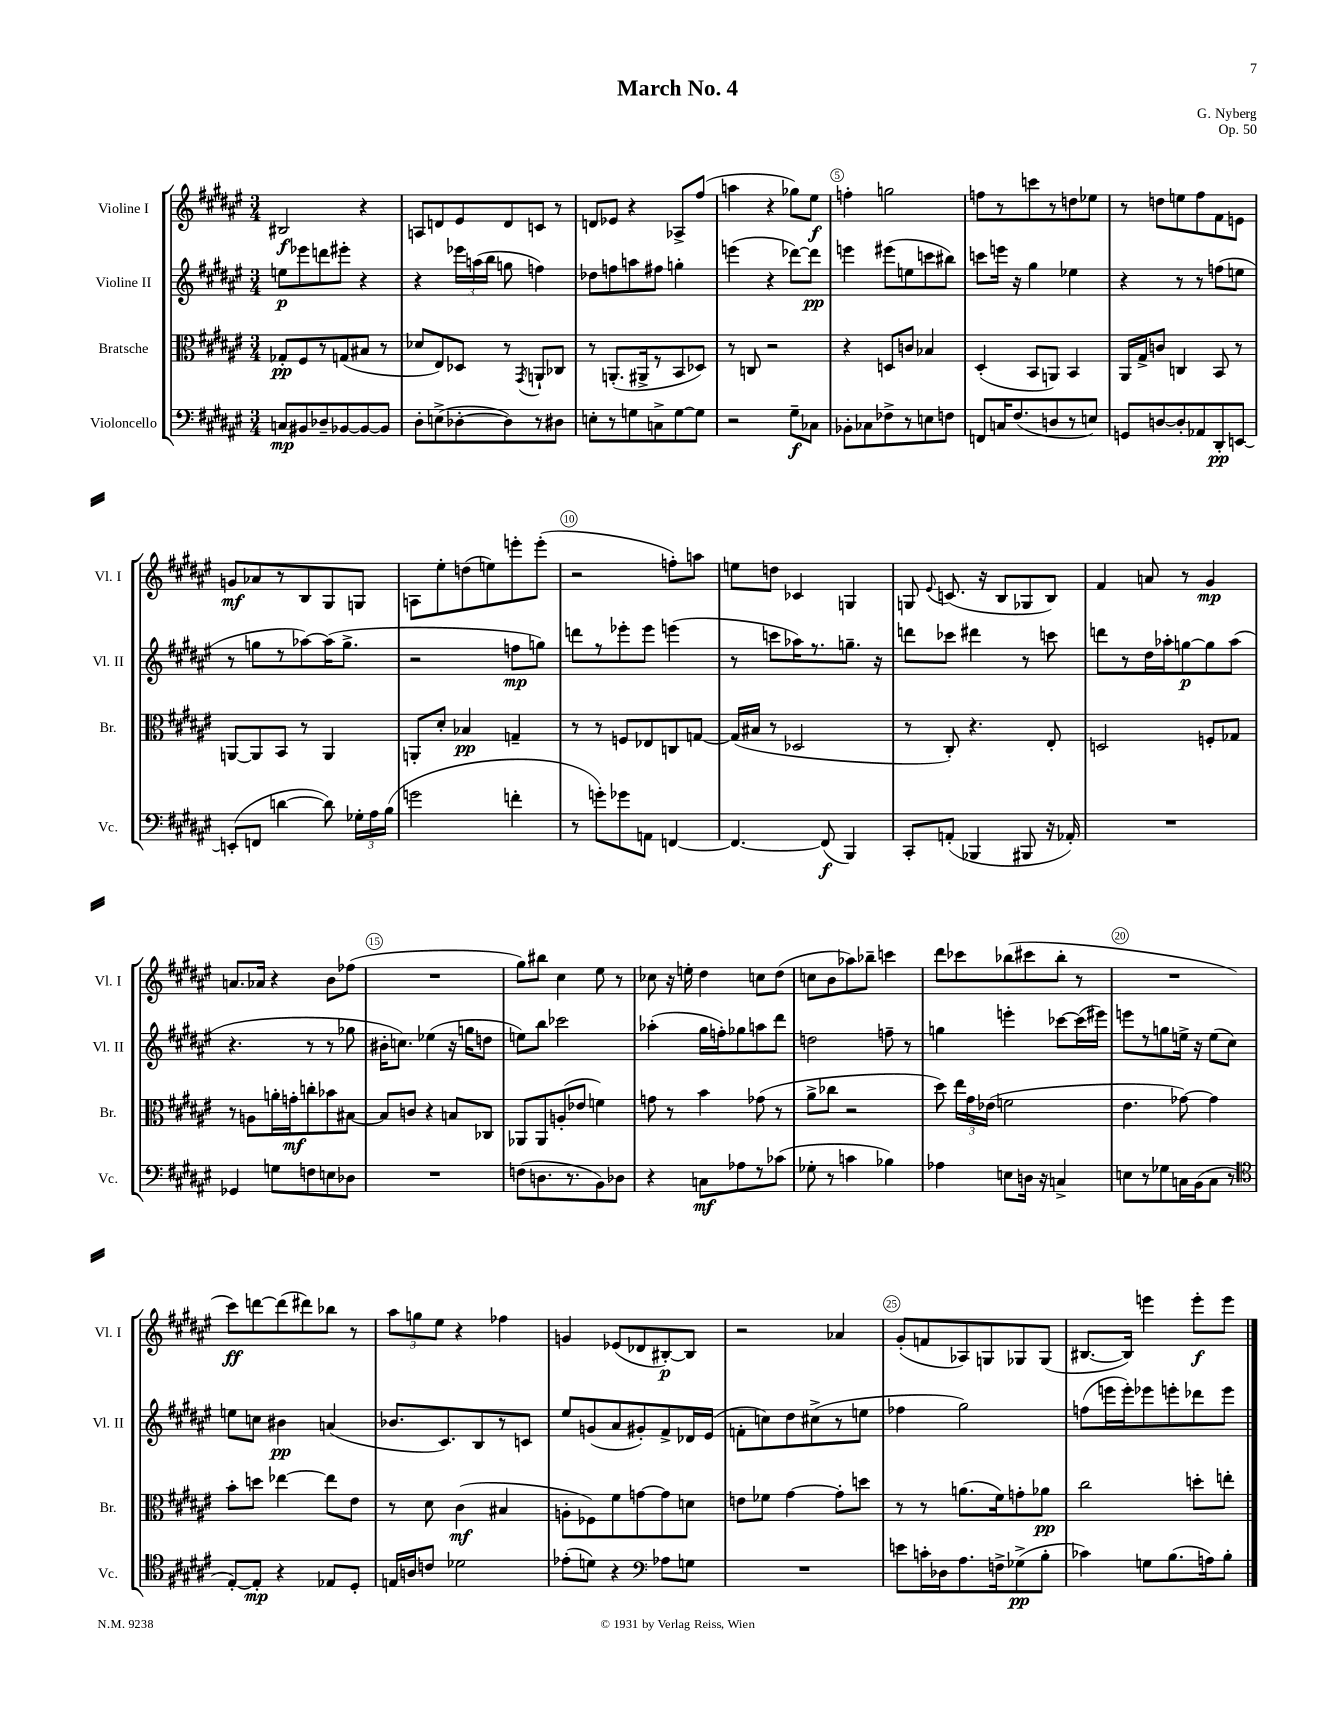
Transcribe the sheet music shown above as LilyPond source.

\header { title = "March No. 4" composer = "G. Nyberg" opus = "Op. 50" }
<<
\new StaffGroup <<
\new Staff = "s0" \with { instrumentName = "Violine I" shortInstrumentName = "Vl. I" } {
    \clef treble \key fis \major \numericTimeSignature \time 3/4
    \autoBeamOff bis2\f r4 |
    a8[ d'8 eis'8 d'8 c'8] r8 |
    d'8[ ees'8] r4 aes8[-> fis''8]( |
    a''4 r4 ges''8[) eis''8]\f |
    f''4-. g''2 |
    f''8[ r8 c'''8 r8 d''8 ees''8] |
    r8 d''8[ e''8 fis''8 fis'8 e'8] |
    g'8[\mf aes'8 r8 b8 gis8 g8] |
    a8[ eis''8-. d''8( e''8) e'''8-. e'''8]-.( |
    r2 f''8[-.) a''8] |
    e''8[ d''8] ces'4 g4 |
    g8 \appoggiatura { eis'8 } c'8.( r16 b8[ ges8 b8]) |
    fis'4 a'8 r8 gis'4\mp |
    a'8.[ aes'16] r4 b'8[ fes''8]( |
    R2. |
    gis''8[) bis''8] cis''4 eis''8 r8 |
    ces''8 r16 e''16-. dis''4 c''8[ dis''8]( |
    c''8[ b'8 aes''8) bes''8]-- c'''4 |
    dis'''8[ ces'''8 bes''8( cis'''8 bes''8]-. r8 |
    R2. |
    cis'''8[\ff) d'''8~ d'''8( dis'''8) bes''8] r8 |
    \tuplet 3/2 { ais''8[ g''8 eis''8] } r4 fes''4 |
    g'4 ees'8[( des'8 bis8~-.\p) bis8] |
    r2 aes'4 |
    gis'8[-.( f'8 aes8) g8 ges8 ges8]( |
    bis8.[~ bis16]) e'''4 e'''8[-.\f e'''8] \bar "|." |
}
\new Staff = "s1" \with { instrumentName = "Violine II" shortInstrumentName = "Vl. II" } {
    \clef treble \key fis \major \numericTimeSignature \time 3/4
    \autoBeamOff e''8[\p ees'''8 d'''8 eis'''8]-. r4 |
    r4 \tuplet 3/2 { ees'''16[ a''16( b''16] } g''8 f''4) |
    des''8[ f''8 a''8 fis''8] g''4-. |
    e'''4( r4 des'''8[~) des'''8]\pp |
    e'''4 eis'''8[( e''8 c'''8 bis''8]) |
    c'''8[ e'''16] r16 gis''4 ees''4 |
    r4 r8 r8 f''8[( e''8] |
    r8 g''8[ r8 aes''8~) aes''16( g''8.]-> |
    r2 f''8[\mp g''8]) |
    d'''8[ r8 ees'''8-. ees'''8] e'''4( |
    r8 c'''8[ aes''16) r8. g''8.]-- r16 |
    d'''8[ ces'''8] dis'''4 r8 c'''8 |
    d'''8[ r8 dis''16 aes''16-. g''8~\p g''8 aes''8]( |
    r4. r8 r8 ges''8 |
    bis'16[-. c''8.]) ees''4( r16 g''16[ d''8] |
    e''8[) b''8] ces'''2 |
    aes''4-.( gis''16[ f''16-.) ges''8 a''8 dis'''8] |
    d''2 f''8-- r8 |
    g''4 e'''4-. ces'''8[~ ces'''16( eis'''16]) |
    e'''8[ r8 g''8 e''16]-> r16 e''8[( cis''8]) |
    e''8[ c''8] bis'4\pp a'4( |
    bes'8.[ cis'8.) b8 r8 c'8] |
    eis''8[ g'8( ais'8 gis'8-.) fis'8-> des'16 eis'16]( |
    f'8[-. c''8) dis''8 cis''8->( r8 e''8] |
    fes''4 gis''2) |
    f''8[( e'''16 e'''16-.) ees'''8 e'''8-. des'''8 e'''8] \bar "|." |
}
\new Staff = "s2" \with { instrumentName = "Bratsche" shortInstrumentName = "Br." } {
    \clef alto \key fis \major \numericTimeSignature \time 3/4
    \autoBeamOff ges8[-.\pp fis8 r8 g8( bis8] r8 |
    des'8[ eis8) des8] r8 \acciaccatura { gis,8 } a,8[-! ces8] |
    r8 a,8.[-.( ais,16-> r8 b,8 des8]) |
    r8 c8 r2 |
    r4 d8[ c'8] bes4 |
    dis4-.( b,8[ a,8]) b,4 |
    ais,16[ gis16-> c'8] c4 b,8 r8 |
    a,8[~ a,8 b,8] r8 a,4 |
    a,8[-. dis'8]-. bes4\pp g4-- |
    r8 r8 f8[ ees8 c8 g8]~ |
    g16[( bis16] r8 des2 |
    r8 cis8-.) r4. eis8-. |
    d2 f8[-. ges8] |
    r8 a8[ a'16-. g'16-.\mf c''8-. bes'8 bis8]~ |
    bis8[ c'8] r4 b8[ ces8] |
    aes,8[ aes,8 a8-.( ees'8] f'4) |
    g'8 r8 b'4 ges'8( r8 |
    ais'8[-> ces''8] r2 |
    dis''8) \tuplet 3/2 { eis''16[ gis'16 ees'16]( } f'2 |
    eis'4. ges'8~) ges'4 |
    b'8[-. d''8] ees''4~ ees''8[ eis'8] |
    r8 dis'8 cis'4\mf( bis4 |
    a8[-. fes8) fis'8 g'8~ g'8 d'8] |
    e'8[ fes'8] gis'4~ gis'8[-. d''8] |
    r8 r8 a'8.[( fis'16) g'8-. aes'8]\pp |
    cis''2 d''8[-. e''8]-. \bar "|." |
}
\new Staff = "s3" \with { instrumentName = "Violoncello" shortInstrumentName = "Vc." } {
    \clef bass \key fis \major \numericTimeSignature \time 3/4
    \autoBeamOff c8[\mp bis,8 des8-- bes,8~ bes,8~ bes,8] |
    dis8[-. e8->( des8~-. des8) r8 dis8] |
    e8[-. r8 g8 c8-> g8~ g8] |
    r2 gis8[--\f ces8] |
    bes,8[-. ces8 fes8-> r8 e8 f8] |
    f,8[ c16 fis8.( d8 r8 e8]) |
    g,8[ d8~ d8-. aes,8 dis,8-.\pp e,8]~ |
    e,8[-.( f,8] d'4~ d'8) \tuplet 3/2 { ges16[-. ais16 b16]( } |
    g'2 f'4-. |
    r8 g'8[-.) ges'8 a,8] f,4~ |
    f,4.~ f,8\f( b,,4) |
    cis,8[-. a,8]-.( bes,,4 bis,,8 r16 aes,16-.) |
    R2. |
    ges,4 g8[ f8 e8 des8] |
    R2. |
    f8[( d8. r8. b,8) des8] |
    r4 c8[\mf aes8 r8 ces'8]( |
    ges8-. r8 c'4 bes4) |
    aes4 e8[ d16] r16 c4-> |
    e8[ r8 ges8 c16 b,16( c8] r8 |
    \clef tenor eis8[~-.) eis8]-.\mp r4 ees8[ dis8]-. |
    e16[ a16 c'8] des'2 |
    ees'8[-.( d'8]) r4 \clef bass aes8[ g8] |
    R2. |
    e'8[ c'16-. des16 ais8. f16-> ges8->\pp( b8]-. |
    ces'4) g8[ b8.( a16) b8]-. \bar "|." |
}
>>
>>
\layout { \context { \Score \override BarNumber.break-visibility = ##(#f #t #t) barNumberVisibility = #(every-nth-bar-number-visible 5) \override BarNumber.stencil = #(make-stencil-circler 0.1 0.3 ly:text-interface::print) } }
